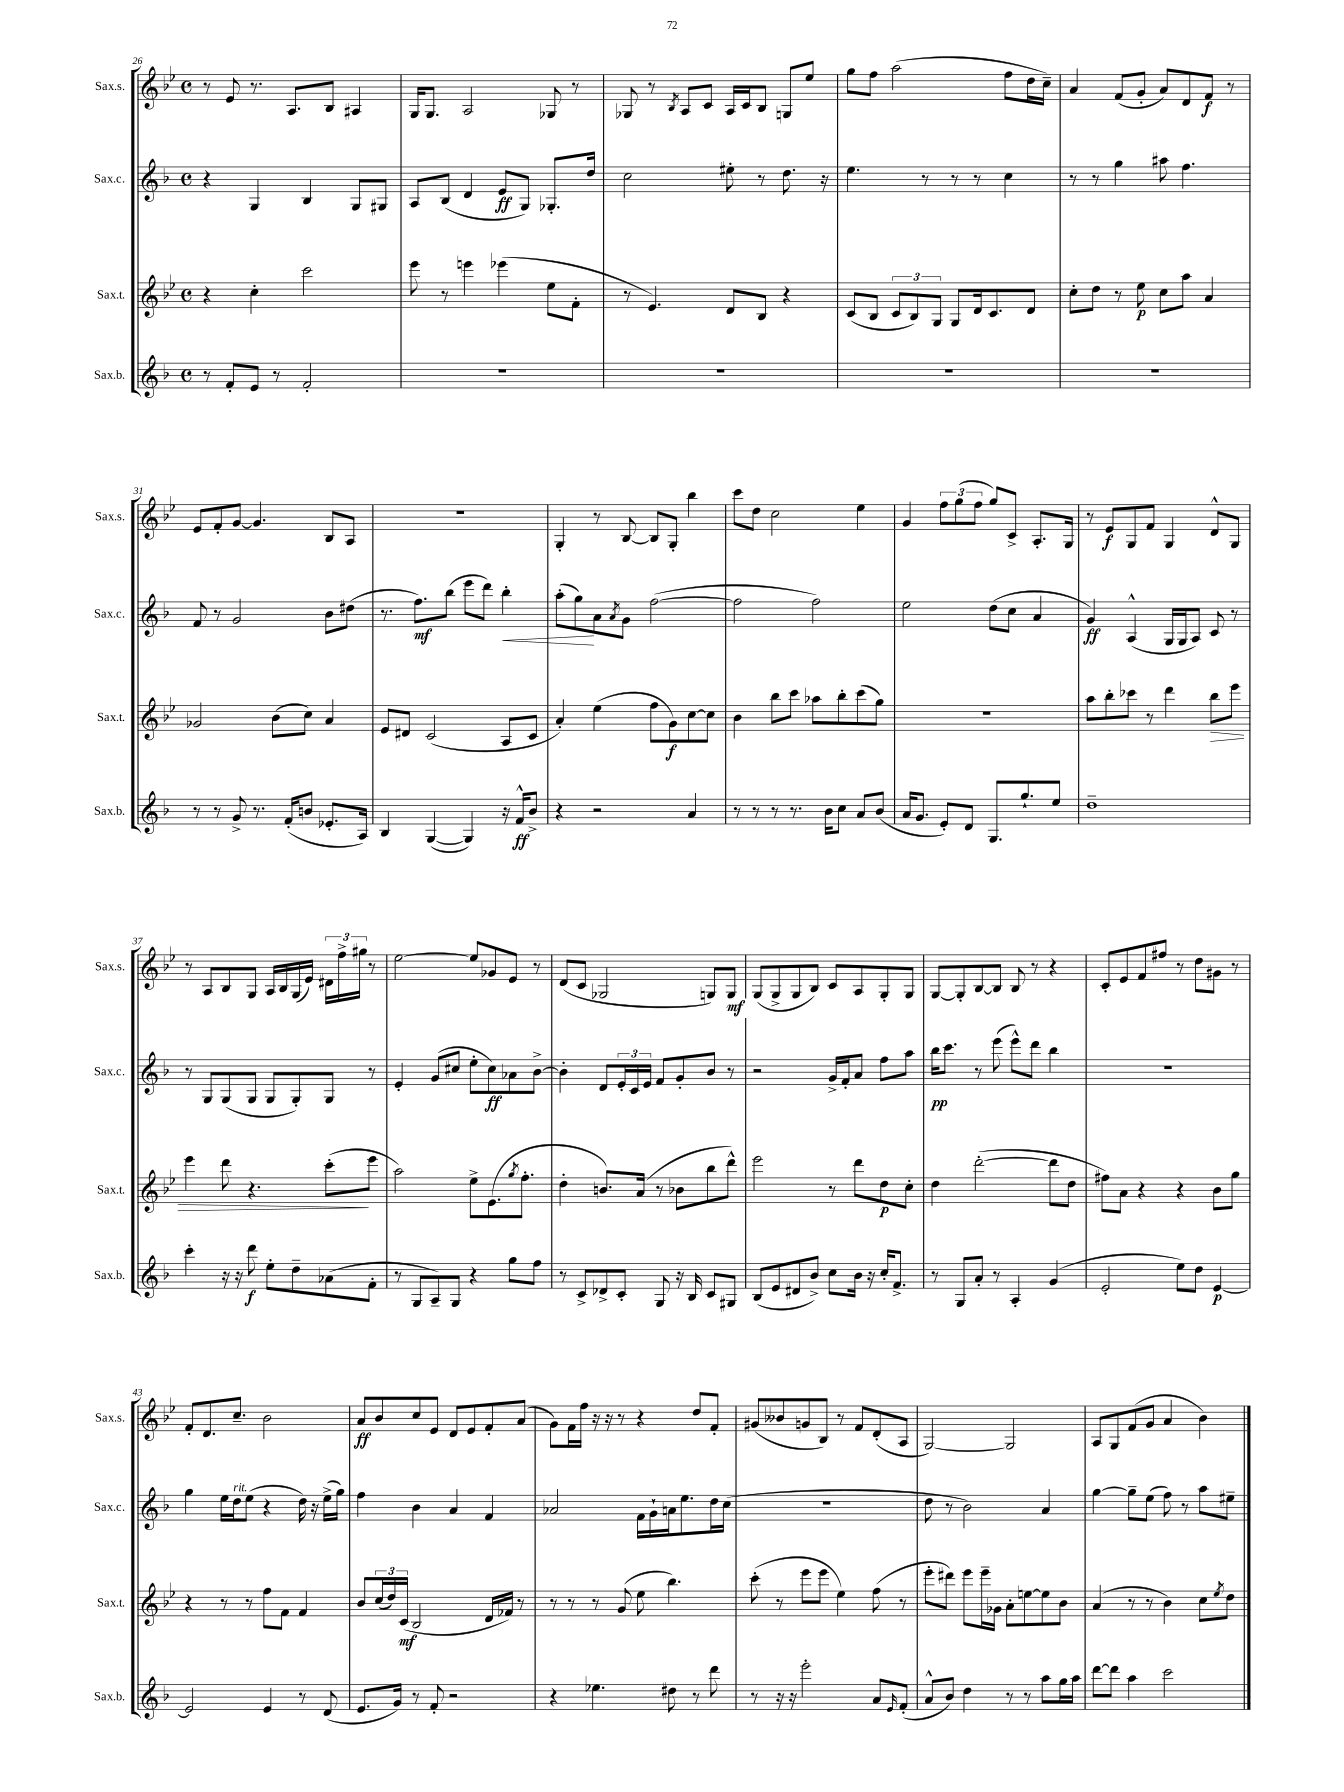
<<
\new StaffGroup <<
\new Staff = "s0" \with { instrumentName = "Sax.s." shortInstrumentName = "Sax.s." } {
    \clef treble \key bes \major \defaultTimeSignature \time 4/4
    r8 ees'8 r8. a8. bes8 ais4 |
    g16 g8. a2 ges8 r8 |
    ges8 r8 \acciaccatura { bes8 } a8 c'8 a16 c'16 bes8 g8 ees''8 |
    g''8 f''8 a''2( f''8 d''16 c''16--) |
    a'4 f'8( g'8-. a'8) d'8 f'8\f r8 |
    ees'8 f'8-. g'8~ g'4. bes8 a8 |
    R1 |
    g4-. r8 bes8~ bes8 g8-. bes''4 |
    c'''8 d''8 c''2 ees''4 |
    g'4 \tuplet 3/2 { f''8 g''8( f''8 } g''8) c'8-> a8.-. g16 |
    r8 ees'8\f g8 f'8 g4 d'8-^ g8 |
    r8 a8 bes8 g8 a16 bes16 g16( ees'16) \tuplet 3/2 { dis'16 f''16-> gis''16 } r8 |
    ees''2~ ees''8 ges'8 ees'8 r8 |
    d'8( c'8 ges2 g8) g8\mf |
    g8( g8-> g8 bes8) c'8 a8 g8-. g8 |
    g8~ g8-. bes8~ bes8 bes8 r8 r4 |
    c'8-. ees'8 f'8 fis''8 r8 d''8 gis'8 r8 |
    f'8-. d'8. c''8.-- bes'2 |
    a'8\ff bes'8 c''8 ees'8 d'8 ees'8 f'8-. a'8( |
    g'8) f'16 f''16 r16 r16 r8 r4 d''8 f'8-. |
    gis'8( beses'8 g'8 bes8) r8 f'8 d'8-.( a8 |
    g2~) g2 |
    a8 g8 f'8( g'8 a'4 bes'4) \bar "|." |
}
\new Staff = "s1" \with { instrumentName = "Sax.c." shortInstrumentName = "Sax.c." } {
    \clef treble \key f \major \defaultTimeSignature \time 4/4
    r4 g4 bes4 g8 gis8 |
    a8 bes8( d'4 e'8\ff g8) ges8.-. d''16 |
    c''2 eis''8-. r8 d''8. r16 |
    e''4. r8 r8 r8 c''4 |
    r8 r8 g''4 ais''8 f''4. |
    f'8 r8 g'2 bes'8 dis''8( |
    r8. f''8.\mf) bes''8( e'''8 d'''8) bes''4-.\< |
    a''8-.( g''8\!) a'8 \acciaccatura { a'8 } g'8 f''2~( |
    f''2 f''2) |
    e''2 d''8( c''8 a'4 |
    g'4\ff) a4-^( g16 g16 a8) c'8 r8 |
    r8 g8 g8( g8 g8 g8-.) g8 r8 |
    e'4-. g'8( cis''8 e''8-. cis''8\ff) aes'8 bes'8~-> |
    bes'4-. d'8 \tuplet 3/2 { e'16-. c'16 e'16 } f'8 g'8-. bes'8 r8 |
    r2 g'16-> f'16-. a'8 f''8 a''8 |
    bes''16\pp c'''8. r8 e'''8( e'''8-^) d'''8 bes''4 |
    R1 |
    g''4 e''16 d''16^\markup { \italic "rit." } e''8( r4 d''16) r16 e''16->( g''16) |
    f''4 bes'4 a'4 f'4 |
    aes'2 f'16 g'16-! a'16 e''8. d''16 c''16( |
    R1 |
    d''8 r8 bes'2) a'4 |
    g''4~ g''8-- e''8( f''8) r8 a''8 eis''8-- \bar "|." |
}
\new Staff = "s2" \with { instrumentName = "Sax.t." shortInstrumentName = "Sax.t." } {
    \clef treble \key bes \major \defaultTimeSignature \time 4/4
    r4 c''4-. c'''2 |
    ees'''8 r8 e'''4 ees'''4( ees''8 f'8-. |
    r8 ees'4.) d'8 bes8 r4 |
    c'8( bes8 \tuplet 3/2 { c'8 bes8) g8 } g8 d'16 c'8. d'8 |
    c''8-. d''8 r8 ees''8\p c''8 a''8 a'4 |
    ges'2 bes'8( c''8) a'4 |
    ees'8 dis'8 c'2( a8 c'8 |
    a'4-.) ees''4( f''8 g'8\f) c''8~ c''8 |
    bes'4 bes''8 c'''8 aes''8 bes''8-. c'''8( g''8) |
    R1 |
    a''8 bes''8-. ces'''8 r8 d'''4 bes''8\> ees'''8 |
    ees'''4 d'''8 r4. c'''8-.\!( ees'''8 |
    a''2) ees''8-> ees'8.( \acciaccatura { g''8 } f''8.-. |
    d''4-. b'8.) a'16( r8 bes'8 bes''8 d'''8-^) |
    ees'''2 r8 d'''8 d''8\p c''8-. |
    d''4 d'''2~-.( d'''8 d''8 |
    fis''8) a'8 r4 r4 bes'8 g''8 |
    r4 r8 r8 f''8 f'8 f'4 |
    bes'8 \tuplet 3/2 { c''16( d''16) c'16\mf( } bes2 d'16 fes'16) r8 |
    r8 r8 r8 g'8( ees''8 bes''4.) |
    c'''8-.( r8 ees'''8 ees'''8 ees''4) f''8( r8 |
    ees'''8-. dis'''8) ees'''8 ees'''16-- ges'16 a'8-. e''8~ e''8 bes'8 |
    a'4( r8 r8 bes'4) c''8 \acciaccatura { ees''8 } d''8 \bar "|." |
}
\new Staff = "s3" \with { instrumentName = "Sax.b." shortInstrumentName = "Sax.b." } {
    \clef treble \key f \major \defaultTimeSignature \time 4/4
    r8 f'8-. e'8 r8 f'2-. |
    R1 |
    R1 |
    R1 |
    R1 |
    r8 r8 g'8-> r8. f'16-.( b'8 ees'8.-. a16) |
    bes4 g4~( g4) r16 f'16-^\ff bes'8-> |
    r4 r2 a'4 |
    r8 r8 r8 r8. bes'16 c''8 a'8 bes'8( |
    a'16 g'8. e'8-.) d'8 g8. g''8.-! e''8 |
    d''1-- |
    c'''4-. r16 r16 d'''8\f e''8-. d''8-- aes'8( f'8-. |
    r8 g8 a8--) g8 r4 g''8 f''8 |
    r8 c'8-> des'8-> c'8-. g8 r16 bes16 c'8 gis8 |
    bes8( e'8 dis'8 bes'8->) c''8 bes'16 r16 c''16-. f'8.-> |
    r8 g8 a'8-. r8 a4-. g'4( |
    e'2-. e''8) d''8 e'4~\p |
    e'2 e'4 r8 d'8( |
    e'8. g'16) r8 f'8-. r2 |
    r4 ees''4. dis''8 r8 d'''8 |
    r8 r16 r16 e'''2-. a'8 \grace { e'16 } f'8-.( |
    a'8-^ bes'8) d''4 r8 r8 a''8 g''16 a''16 |
    d'''8~ d'''8 a''4 c'''2 \bar "|." |
}
>>
>>
\layout { \context { \Score currentBarNumber = #26 } }
